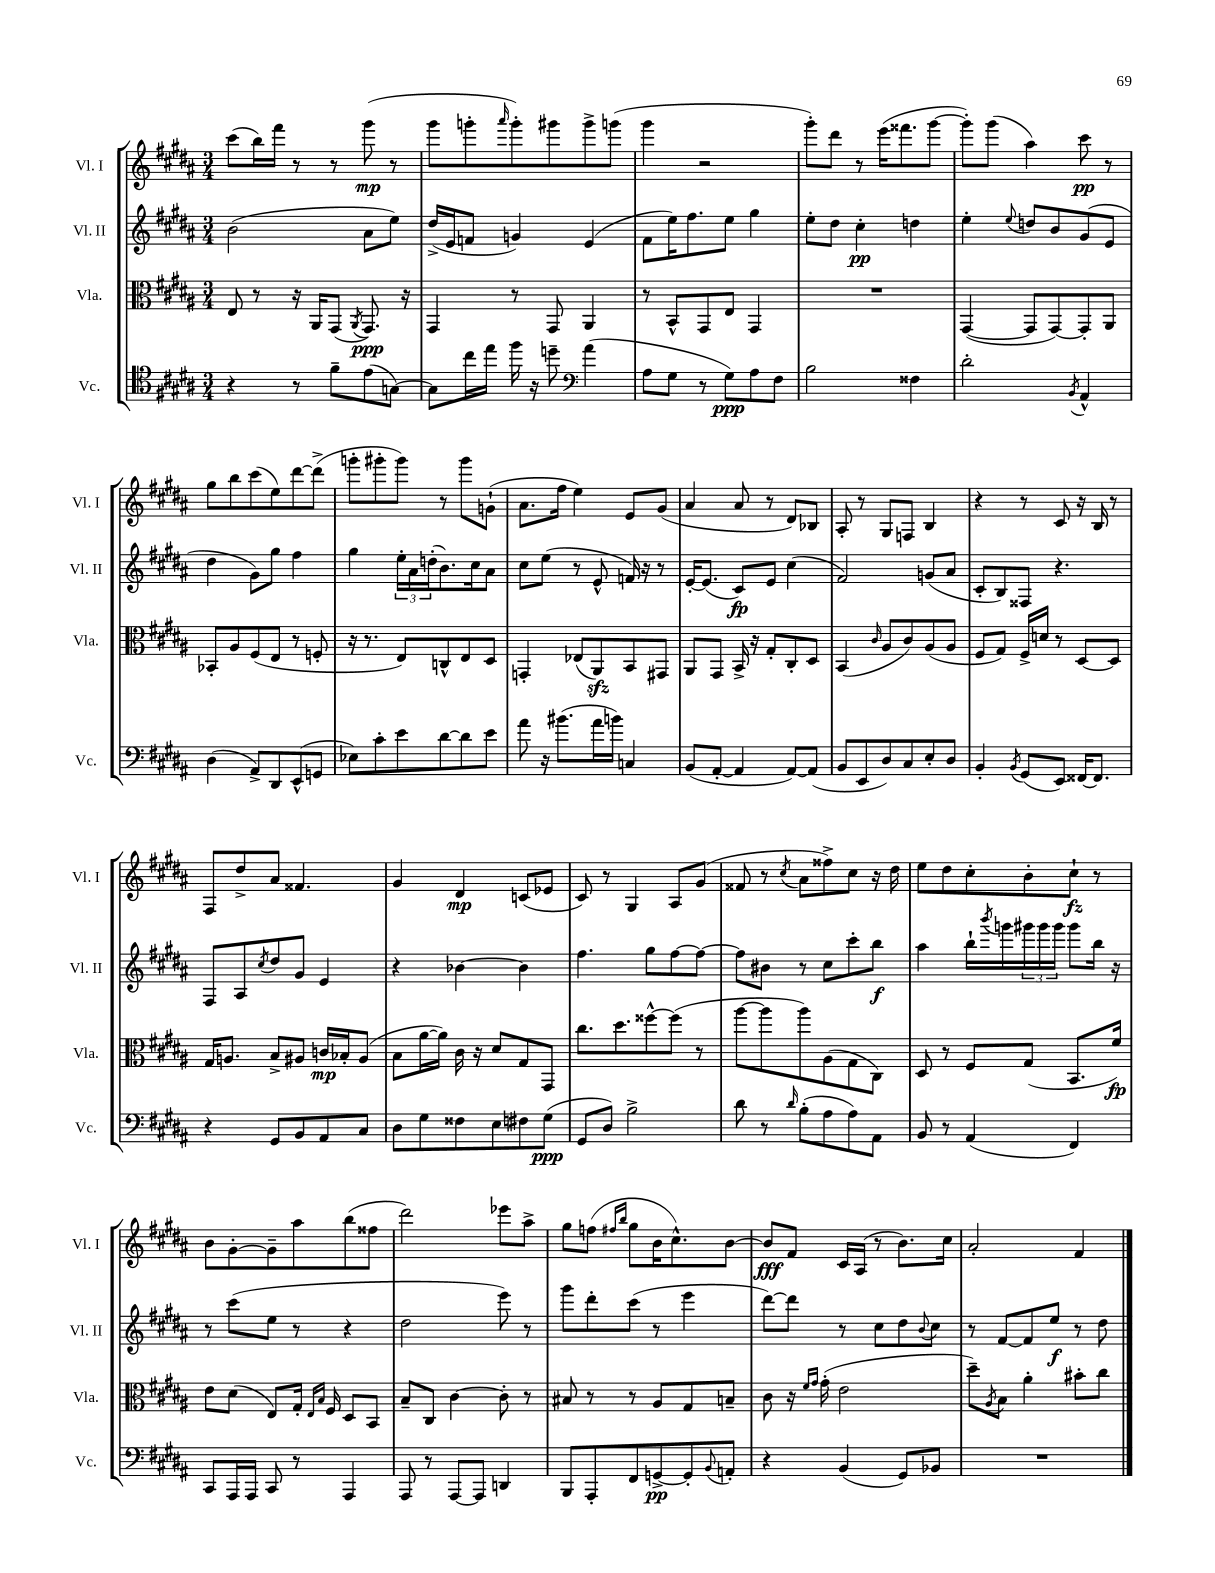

**kern	**kern	**kern	**kern
*staff4	*staff3	*staff2	*staff1
*clefC4	*clefC3	*clefG2	*clefG2
*k[f#c#g#d#a#]	*k[f#c#g#d#a#]	*k[f#c#g#d#a#]	*k[f#c#g#d#a#]
*M3/4	*M3/4	*M3/4	*M3/4
4r	8E	(2b	(8ccc#
.	8r	.	16bb)
.	.	.	16fff#
8r	16r	.	8r
.	16AA#	.	.
8f#~	(8GG#	.	8r
.	8qAA#	.	.
(8e	8.GG#)	8a#	(8ggg#
[8G)	.	8ee)	8r
.	16r	.	.
=	=	=	=
8G]	4GG#	(16dd#^	8ggg#
.	.	16e	.
16cc#	.	8f	8ggg'
16ee	.	.	.
.	.	.	16qqaaa#
16ff#	8r	4g)	8ggg')
16r	.	.	.
8dd~	8GG#	.	8ggg#
*clefF4	*	*	*
(4a#	4AA#	(4e	8ggg#^
.	.	.	(8ggg
=	=	=	=
8A#	8r	8f#	4ggg#
8G#	8BB^^	16ee)	.
.	.	8.ff#	.
8r	8GG#	.	2r
8G#)	8E	8ee	.
8A#	4GG#	4gg#	.
8F#	.	.	.
=	=	=	=
2B	2.r	8ee'	8ggg#')
.	.	8dd#	8ddd#
.	.	4cc#'	8r
.	.	.	(16eee
.	.	.	8.fff##
4F##	.	4dd	.
.	.	.	[8ggg#
=	=	=	=
2d#'	([4GG#	4ee'	8ggg#'])
.	.	.	(8ggg#
.	.	8qqee	.
.	8GG#]	8dd	4aa#)
.	[8GG#)	8b	.
8qBB	.	.	.
4AA#^^	8GG#']	(8g#	8ccc#
.	8AA#	8e	8r
=	=	=	=
(4D#	8BB-'	4dd#	8gg#
.	8A#	.	8bb
8AA#^)	(8F#	8g#)	(8ccc#
8DD#	8E	8gg#	8ee)
(8EE^^	8r	4ff#	[8ddd#
8GG	8F'	.	(8ddd#^]
=	=	=	=
8E-)	16r	4gg#	8ggg'
.	8.r	.	.
8c#'	.	.	8ggg#'
8e	8E)	24ee'	8ggg#)
.	.	24a#	.
.	.	(24dd'	.
[8d#	8C^^	8.b)	8r
8d#]	8E	.	8ggg#
.	.	16cc#	.
8e	8D#	8a#	(8g`
=	=	=	=
8a#	4GG'	8cc#	8.a#
16r	.	(8ee	.
(8.b#	.	.	16ff#
.	(8E-	8r	4ee)
16a#	8AA#)	8e^^	.
16b)	.	.	.
4C	8BB	16f)	8e
.	.	16r	.
.	8GG#	8r	(8g#
=	=	=	=
(8BB	8AA#	[16e'	4a#
.	.	(8.e]	.
[8AA#'	8GG#	.	.
4AA#]	16BB^	8c#)	8a#
.	16r	.	.
.	8G#'	8e	8r
[8AA#)	8C#'	(4cc#	8d#)
(8AA#]	8D#	.	8B-
=	=	=	=
8BB	(4BB	2f#)	8A#'
8EE	.	.	8r
.	16qqc#	.	.
8D#)	8A#	.	8G#
8C#	8c#)	.	8F
8E'	(8A#	(8g	4B
8D#	8A#	8a#	.
=	=	=	=
4BB'	8F#	8c#'	4r
.	8G#)	8B)	.
8qBB	.	.	.
(8GG#	16F#^	8F##	8r
.	16d	.	.
8EE)	8r	4.r	8c#
[16FF##	[8D#	.	16r
8.FF##]	.	.	16B
.	8D#]	.	8r
=	=	=	=
4r	16G#	8F#	8F#
.	8.A	.	.
.	.	8A#	8dd#^
.	.	8qcc#	.
8GG#	8B^	8dd#	8a#
8BB	8A#	8g#	4.f##
8AA#	16c	4e	.
.	16B-'	.	.
8C#	(8A#	.	.
=	=	=	=
8D#	8B	4r	4g#
8G#	[16a#	.	.
.	16a#])	.	.
8F##	16c#	[4b-	4d#
.	16r	.	.
8E	8d#	.	.
8F#	8G#	4b-]	(8c
(8G#	8GG#	.	8e-
=	=	=	=
8GG#	8.cc#	4.ff#	8c#)
8D#)	.	.	8r
.	8.dd#	.	.
2B^	.	.	4G#
.	[8ff##^^	8gg#	.
.	(8ff##]	[8ff#	8A#
.	8r	8ff#_	(8g#
=	=	=	=
8d#	[8aa#	8ff#]	8f##
8r	8aa#]	8b#	8r
16qqd#	.	.	8qcc#
(8B'	8aa#)	8r	8a#
8A#	(8A#	8cc#	8ff##^)
8A#)	8G#	8ccc#'	8cc#
8AA#	8C#)	8bb	16r
.	.	.	16dd#
=	=	=	=
8BB	8D#	4aa#	8ee
8r	8r	.	8dd#
(4AA#	8F#	16bb`	8cc#'
.	.	8qbbb	.
.	.	16ggg	.
.	(8G#	24ggg#	8b'
.	.	24ggg#	.
.	.	24ggg#	.
4FF#)	8.BB	8ggg#	8cc#`
.	.	16bb	8r
.	16f#)	16r	.
=	=	=	=
8CC#	8e	8r	8b
16AAA#	(8d#	(8ccc#	[8g#'
16AAA#	.	.	.
8CC#	8E)	8ee	8g#~]
8r	16G#'	8r	8aa#
.	16qqE	.	.
.	16qqB	.	.
.	16F#	.	.
4AAA#	8D#	4r	(8bb
.	8BB	.	8ff##
=	=	=	=
8AAA#	8B~	2dd#	2ddd#)
8r	8C#	.	.
[8AAA#	[4c#	.	.
8AAA#]	.	.	.
4DD	8c#']	8eee)	8eee-
.	8r	8r	8aa#^
=	=	=	=
8BBB	8B#	8ggg#	8gg#
8AAA#'	8r	8ddd#'	(8ff
.	.	.	16qqff#
.	.	.	16qqbb
8FF#	8r	(8ccc#	8gg#
[8GG^	8A#	8r	16b
.	.	.	8.cc#^^)
8GG']	8G#	4eee	.
8qqBB	.	.	.
8AA'	8B~	.	[8b
=	=	=	=
4r	8c#	[8ddd#)	8b]
.	16r	8ddd#]	8f#
.	16qqf#	.	.
.	16qqg#	.	.
.	(16g#'	.	.
(4BB	2e	8r	16c#
.	.	.	(16A#
.	.	8cc#	8r
8GG#)	.	8dd#	8.b)
.	.	8qqb	.
8BB-	.	8cc#	.
.	.	.	16cc#
=	=	=	=
2.r	8dd#~)	8r	2a#'
.	8qA#	.	.
.	8B	[8f#	.
.	4a#'	8f#]	.
.	.	8ee	.
.	8b#'	8r	4f#
.	8cc#	8dd#	.
==	==	==	==
*-	*-	*-	*-
